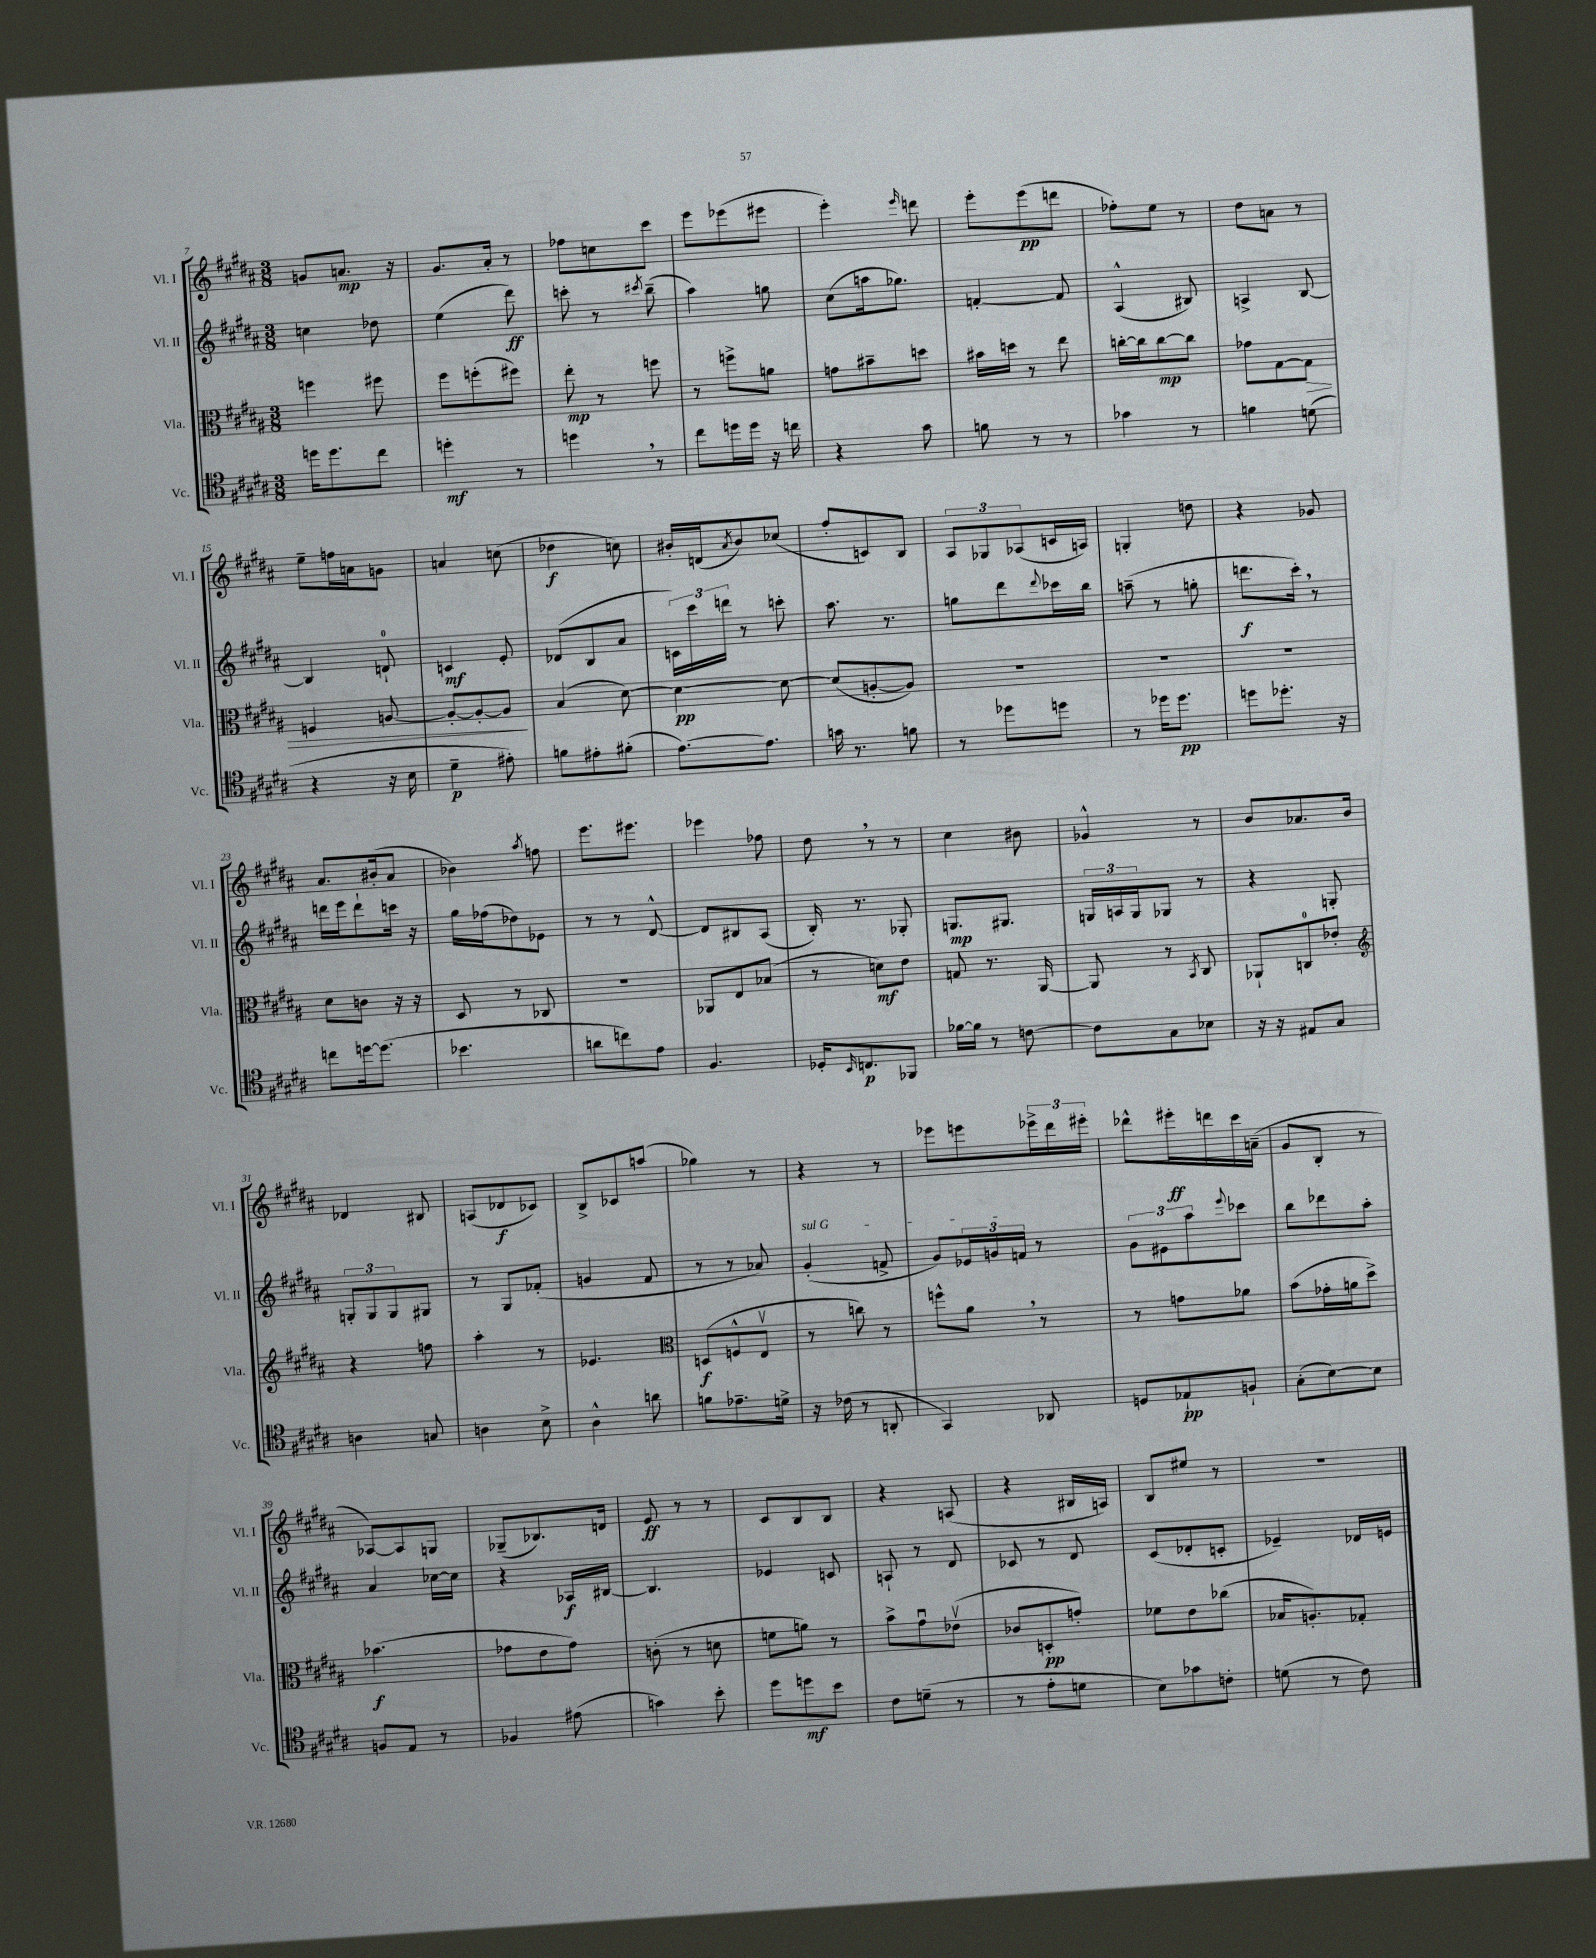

**kern	**kern	**kern	**kern
*staff4	*staff3	*staff2	*staff1
*clefC4	*clefC3	*clefG2	*clefG2
*k[f#c#g#d#a#]	*k[f#c#g#d#a#]	*k[f#c#g#d#a#]	*k[f#c#g#d#a#]
*M3/8	*M3/8	*M3/8	*M3/8
16dd	4ff	4cc	8g
8.dd	.	.	.
.	.	.	8.a
8cc#	8ff#	8dd-	.
.	.	.	16r
=	=	=	=
4dd'	8ff#	(4ee	8.g#
.	(8ff'	.	.
.	.	.	16a#'
8r	8ff#)	8ddd#)	8r
=	=	=	=
4dd	8ee'	8ccc'	8ff-
.	8r	8r	8cc
.	.	8qccc#	.
8r	8ff	(8bb~	8ccc#
=	=	=	=
8cc#	8r	4aa#)	8eee
16dd	8ff^	.	(8eee-
16dd	.	.	.
16r	8a	8gg	8eee#
16cc	.	.	.
=	=	=	=
4r	8g	(8cc#	4eee')
.	8b#~	16aa	.
.	.	8.gg-)	.
.	.	.	16qqeee
8g#	8dd	.	8ddd
=	=	=	=
8f	16b#	[4f'	8eee'
.	16dd	.	.
8r	8r	.	(8eee
8r	8ee	8f]	8ddd
=	=	=	=
4g-	[16cc'	(4A#^^	8ff-')
.	16cc]	.	.
.	[8cc	.	8ee
8r	8cc]	8B#)	8r
=	=	=	=
4f	8g-	4A^	8dd#
.	[8G#	.	8a
(8d	8G#]	[8B	8r
=	=	=	=
4r	4F	4B]	8ee~
.	.	.	16ff
.	.	.	16a
16r	[8A	8d`	8g
16B	.	.	.
=	=	=	=
4d#~	8A'_	4c	4a
.	8A'_	.	.
8e#')	8A]	8e'	(8cc
=	=	=	=
8f	(4B	(8d-	4dd-
8e#'	.	8B	.
(8f#'	[8d#)	8a#	8cc)
=	=	=	=
[8.e)	4d#_	24c)	16b#'
.	.	24ccc#	.
.	.	.	(16d
.	.	24ddd	.
.	.	.	8qa#
.	.	8r	8b#)
8.e]	.	.	.
.	8d#_	8ccc'	(8cc-
=	=	=	=
16g	(8d#]	8.aa#	8ff#'
8.r	.	.	.
.	[8A'	.	8c)
.	.	8.r	.
8f	8A])	.	8B
=	=	=	=
8r	4.r	8gg	12A#
.	.	.	12G-
8dd-	.	8ddd#	.
.	.	.	(12A-
.	.	8qqddd#	.
8dd	.	16ccc-	16c
.	.	16bb	16A)
=	=	=	=
8r	4.r	(8aa~	4G'
16dd-	.	8r	.
8.dd-	.	.	.
.	.	8gg'	8dd
=	=	=	=
8dd	4.r	8.ddd	4r
8.dd-'	.	.	.
.	.	16ccc#')	.
.	.	8r	8g-
16r	.	.	.
=	=	=	=
8cc	8d#	16ddd	8.a#
.	.	16eee	.
[16dd	8c	8ddd`	.
(8.dd]	.	.	(16b#'
.	16r	16ccc	8a#
.	16r	16r	.
=	=	=	=
4.b-	8D#	16gg#	4b-)
.	.	(16ff-	.
.	8r	8dd-)	.
.	.	.	8qaa#
.	8C-	8e-	8ff
=	=	=	=
8a	4.r	8r	8.eee
8cc)	.	8r	.
.	.	.	8.eee#
8e	.	[8d#^^	.
=	=	=	=
4.F#	8AA-	8d#]	4eee-
.	8E	8B#	.
.	(8B-	(8A#	8ff-
=	=	=	=
16D-'	8r	16B')	8dd#
16qqBB	.	.	.
8.C	.	8.r	.
.	8d)	.	8r
8FF-	8e	8G-'	8r
=	=	=	=
[16f-	8G	8.G	4cc#
16f-]	.	.	.
8r	8.r	.	.
.	.	8.G#	.
[8c	.	.	8b#
.	[16AA#	.	.
=	=	=	=
8c]	8AA#]	24G	4g-^^
.	.	24A	.
.	.	24G	.
8G#	8r	8G-	.
.	8qBB	.	.
8B-	8C#	8r	8r
=	=	=	=
16r	8AA-`	4r	8b
16r	.	.	.
8E#	8C	.	8.a-
8G#	8e-'	8G'	.
.	.	.	16b
=	=	=	=
*	*clefG2	*	*
4A	4r	12G'	4d-
.	.	12G	.
.	.	12G	.
8G	8ff	8G#	8B#
=	=	=	=
4A	4aa#'	8r	(8A
.	.	8G#	8d-
8B^	8r	(8f-'	8c-)
=	=	=	=
4A#^^	4.e-	4g	8B^
.	.	.	8c-
8a	.	8f#	(8aa
=	=	=	=
*	*clefC3	*	*
8f	(8D	8r	4gg-)
8.e-~	8F^^	8r	.
.	8Ev	8a-)	8r
16d^	.	.	.
=	=	=	=
16r	8r	(4g#'	4r
(16c-	.	.	.
8r	8cc)	.	.
8AA'	8r	8f^	8r
=	=	=	=
4GG#)	8ff^^	8g#)	8eee-
.	8a#	24e-	8eee
.	.	24g	.
.	.	24f	.
8AA-	8r	8r	24eee-^
.	.	.	24ddd#
.	.	.	24eee#'
=	=	=	=
8D	8r	12g#	8ddd-^^
.	.	12e#	.
8E-`	8g	.	16eee#'
.	.	12aa#	.
.	.	.	16ddd
.	.	8qqeee	.
8F`	8a-	8ccc-	16ccc#
.	.	.	(16a~
=	=	=	=
(8G#'	(8b	8bb	8g#
[8B)	16g-'	8ddd-	8B'
.	16a	.	.
8B]	8dd#^)	8aa#'	8r
=	=	=	=
8F	(4.b-	4a#	[8A-)
8E	.	.	8A-]
8r	.	[16cc-	8G
.	.	16cc-]	.
=	=	=	=
4F-	8g-	4r	(8G-~
.	8e	.	8.B-)
(8e#	8g-)	16A-	.
.	.	[16B#	16d
=	=	=	=
4g)	(8c'	4.B#]	8e
.	8r	.	8r
8b'	8d	.	8r
=	=	=	=
8dd#	8f	4e-	8c#
8dd	8a)	.	8B
8b	8r	8c	8B
=	=	=	=
8c#	8b^	8A`	4r
(8d~	8g#u	8r	.
8r	(8e-v	8d#	(8A
=	=	=	=
8r	8c-	8c-	4r
8e'	8D'	8r	.
8d	8g')	8d#	16B#
.	.	.	16A)
=	=	=	=
8B)	8f-	(8c#	8B
8g-	8e	8d-'	8ee#
8c'	(8cc-	8c'	8r
=	=	=	=
(8d	16B-	4e-~)	4.r
.	8.A')	.	.
8r	.	.	.
8c#)	8G-'	16d-	.
.	.	16e	.
==	==	==	==
*-	*-	*-	*-
